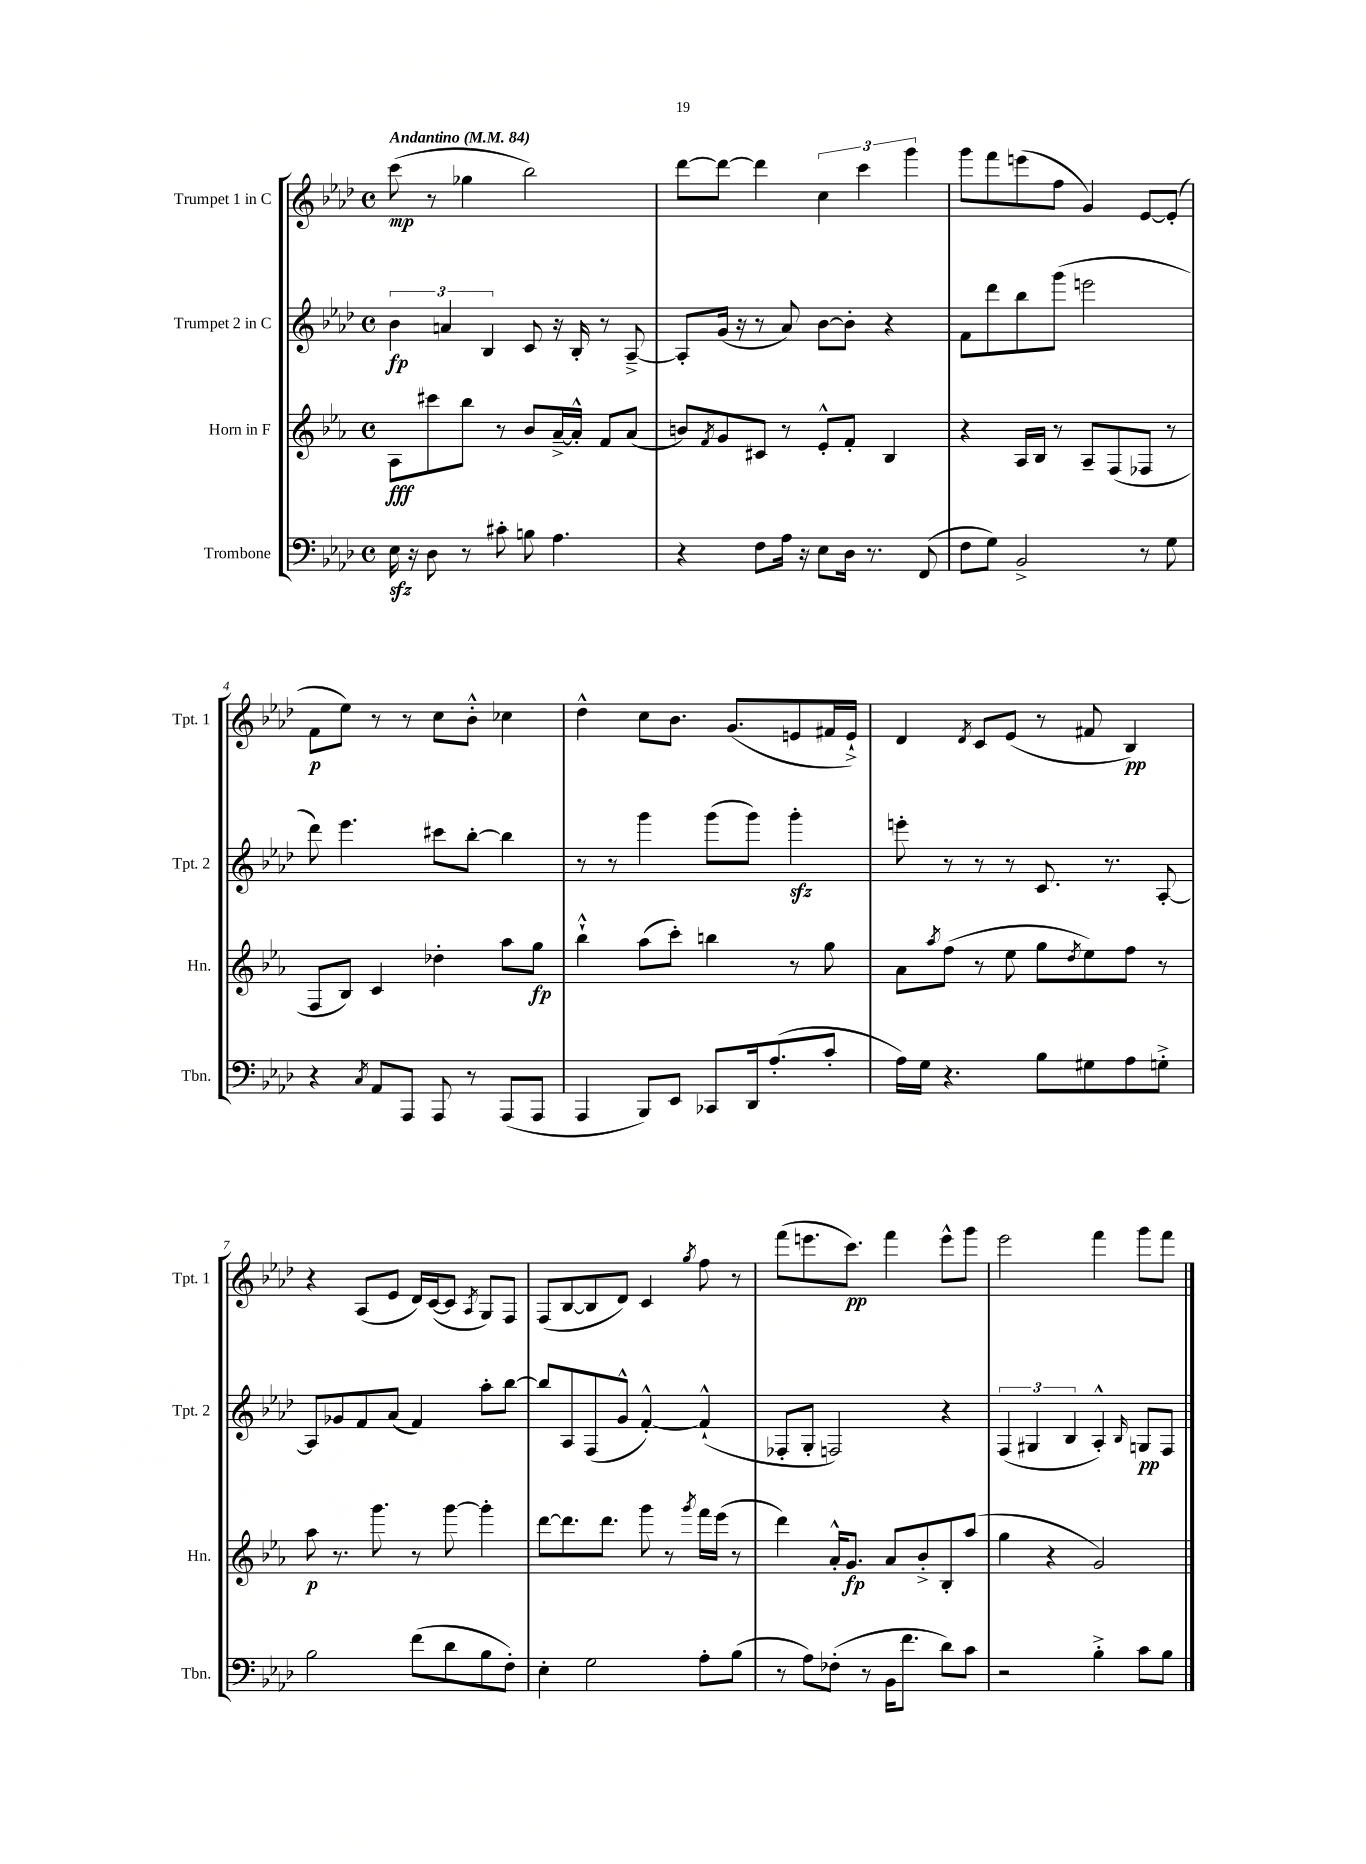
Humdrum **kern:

**kern	**kern	**dynam	**kern	**dynam	**kern	**dynam
*part4	*part3	*part3	*part2	*part2	*part1	*part1
*staff4	*staff3	*staff3	*staff2	*staff2	*staff1	*staff1
*I"Trombone	*I"Horn in F	*	*I"Trumpet 2 in C	*	*I"Trumpet 1 in C	*
*I'Tbn.	*I'Hn.	*	*I'Tpt. 2	*	*I'Tpt. 1	*
*clefF4	*clefG2	*	*clefG2	*	*clefG2	*
*k[b-e-a-d-]	*k[b-e-a-]	*	*k[b-e-a-d-]	*	*k[b-e-a-d-]	*
*M4/4	*M4/4	*	*M4/4	*	*M4/4	*
*met(c)	*met(c)	*	*met(c)	*	*met(c)	*
*MM84	*MM84	*	*MM84	*	*MM84	*
=1	=1	=1	=1	=1	=1	=1
!	!	!	!	!	!LO:TX:a:B:t=Andantino	!
16E-zz\	8A-\L	fff	6b-\	fp	(8ccc\	mp
16r	.	.	.	.	.	.
8D-\	8ccc#X\	.	.	.	8r	.
.	.	.	6an/	.	.	.
8r	8bb-\J	.	.	.	4gg-X\	.
.	.	.	6B-/	.	.	.
8c#X'\	8r	.	.	.	.	.
8Bn\	8b-/L	.	8c/	.	2bb-\)	.
4.A-\	[16a-~^/L	.	16r	.	.	.
.	16a-'^^/JJ]	.	16B-'/	.	.	.
.	8f/L	.	8r	.	.	.
.	(8a-/J	.	[8A-~^/	.	.	.
=2	=2	=2	=2	=2	=2	=2
4r	8bn/L)	.	8A-'/L]	.	[8ddd-\L	.
.	8qf/	.	.	.	.	.
.	8g/	.	(16g/Jk	.	8ddd-\J_	.
.	.	.	16r	.	.	.
8F\L	8c#X/J	.	8r	.	4ddd-\]	.
16A-\Jk	8r	.	8a-/)	.	.	.
16r	.	.	.	.	.	.
8E-\L	8e-'^^/L	.	[8b-\L	.	6cc\	.
16D-\Jk	8f'/J	.	8b-'\J]	.	.	.
.	.	.	.	.	6ccc\	.
8.r	.	.	.	.	.	.
.	4B-/	.	4r	.	.	.
.	.	.	.	.	6ggg\	.
(8FF/	.	.	.	.	.	.
=3	=3	=3	=3	=3	=3	=3
8F\L	4r	.	8f\L	.	8ggg\L	.
8G\J)	.	.	8ddd-\	.	8fff\	.
2BB-^/	16A-/LL	.	8bb-\	.	(8eeen\	.
.	16B-/JJ	.	.	.	.	.
.	8r	.	(8ggg\J	.	8ff\J	.
.	8A-~/L	.	2eeen\	.	4g/)	.
.	(8F/	.	.	.	.	.
8r	8F-X/J	.	.	.	[8e-/L	.
8G\	8r	.	.	.	(8e-'/J]	.
!!LO:LB:g=z
=4	=4	=4	=4	=4	=4	=4
4r	8F/L	.	8ddd-\)	.	8f\L	p
.	8B-/J)	.	4.eee-\	.	8ee-\J)	.
8qC/	.	.	.	.	.	.
8AA-/L	4c/	.	.	.	8r	.
8AAA-/J	.	.	.	.	8r	.
8AAA-/	4dd-X'\	.	8ccc#X\L	.	8cc\L	.
8r	.	.	[8bb-'\J	.	8b-'^^\J	.
(8AAA-/L	8aa-\L	.	4bb-\]	.	4cc-X\	.
8AAA-/J	8gg\J	fp	.	.	.	.
=5	=5	=5	=5	=5	=5	=5
4AAA-/	4bb-`^^\	.	8r	.	4dd-^^\	.
.	.	.	8r	.	.	.
8BBB-/L)	(8aa-\L	.	4ggg\	.	8cc\L	.
8EE-/J	8ccc'\J)	.	.	.	8.b-\J	.
8CC-X/L	4bbn\	.	(8ggg\L	.	.	.
.	.	.	.	.	(8.g/L	.
16DD-/k	.	.	8ggg\J)	.	.	.
(8.A-'/	.	.	.	.	.	.
.	8r	.	4gggzz'\	.	8en/	.
8c'/J	8gg\	.	.	.	16f#X/L	.
.	.	.	.	.	16e`^/JJ)	.
=6	=6	=6	=6	=6	=6	=6
16A-\LL)	8a-\L	.	8eeen'\	.	4d-/	.
16G\JJ	.	.	.	.	.	.
.	8qaa-/	.	.	.	.	.
4.r	(8ff\J	.	8r	.	.	.
.	.	.	.	.	8qd-/	.
.	8r	.	8r	.	8c/L	.
.	8ee-\	.	8r	.	(8e-/J	.
8B-\L	8gg\L	.	8.c/	.	8r	.
.	8qdd/	.	.	.	.	.
8G#X\	8ee-\)	.	.	.	8f#X/	.
.	.	.	8.r	.	.	.
8A-\	8ff\J	.	.	.	4B-/)	pp
8Gn'^\J	8r	.	[8A-'/	.	.	.
!!LO:LB:g=z
=7	=7	=7	=7	=7	=7	=7
2B-\	8aa-\	p	8A-/L]	.	4r	.
.	8.r	.	8g-X/	.	.	.
.	.	.	8f/	.	(8A-/L	.
.	8.ggg\	.	.	.	.	.
.	.	.	(8a-/J	.	8e-/J	.
(8f\L	8r	.	4f/)	.	16d-/LL)	.
.	.	.	.	.	([16c/J	.
8d-\	[8ggg\	.	.	.	8c/J]	.
.	.	.	.	.	8qA-/	.
8B-\	4ggg'\]	.	8aa-'\L	.	8G/L)	.
8F'\J)	.	.	[8bb-\J	.	8F/J	.
=8	=8	=8	=8	=8	=8	=8
4E-'\	[8ddd\L	.	8bb-/L]	.	(8F/L	.
.	8.ddd\]	.	8A-/	.	[8B-/	.
2G\	.	.	(8F/	.	8B-/]	.
.	8.ddd\J	.	.	.	.	.
.	.	.	8g^^/J	.	8d-/J)	.
.	8ggg\	.	[4f'^^/)	.	4c/	.
.	8r	.	.	.	.	.
.	8qggg/	.	.	.	8qgg/	.
8A-'\L	16fff\LL	.	(4f`^^/]	.	8ff\	.
.	(16eee-\JJ	.	.	.	.	.
(8B-\J	8r	.	.	.	8r	.
=9	=9	=9	=9	=9	=9	=9
8r	4ddd\)	.	8F-X'/L	.	(8fff\L	.
8A-\L)	.	.	8G'/J	.	8.eeen\	.
(8F-X'\J	16a-'^^/KL	.	2Fn/)	.	.	.
.	8.g/J	fp	.	.	8.ccc\J)	pp
8r	.	.	.	.	.	.
16BB-\KL	8a-/L	.	.	.	4fff\	.
8.f\J	.	.	.	.	.	.
.	8b-'^/	.	.	.	.	.
8d-\L)	8B-'/	.	4r	.	8eee^^\L	.
8c\J	(8aa-/J	.	.	.	8ggg\J	.
=10	=10	=10	=10	=10	=10	=10
2r	4gg\	.	(6F/	.	2eee-\	.
.	.	.	6G#X/	.	.	.
.	4r	.	.	.	.	.
.	.	.	6B-/	.	.	.
4B-'^\	2g/)	.	4A-'^^/)	.	4fff\	.
.	.	.	16qqB-/	.	.	.
8c\L	.	.	8Gn/L	pp	8ggg\L	.
8B-\J	.	.	8F/J	.	8fff\J	.
==	==	==	==	==	==	==
*-	*-	*-	*-	*-	*-	*-
